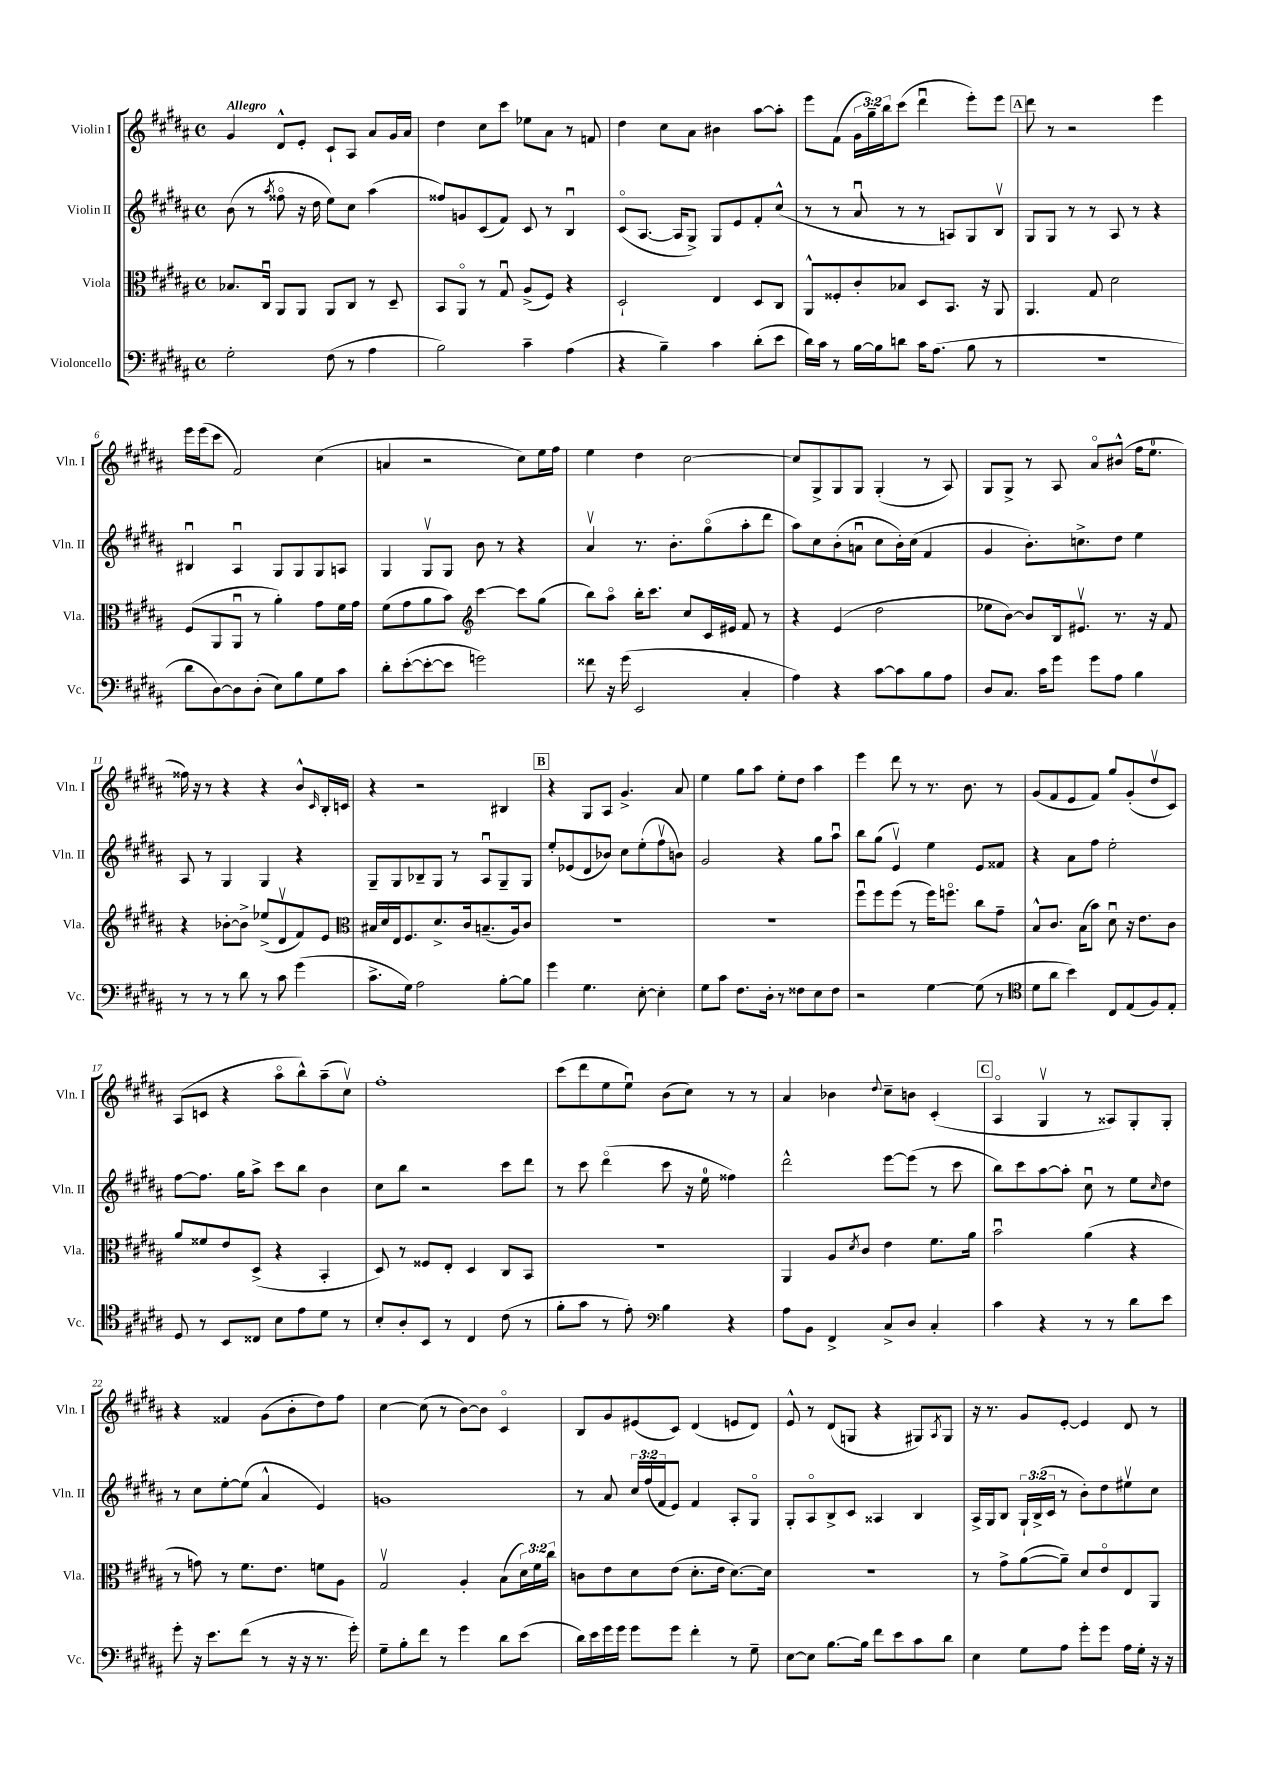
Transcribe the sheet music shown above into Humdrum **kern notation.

**kern	**kern	**kern	**kern
*staff4	*staff3	*staff2	*staff1
*clefF4	*clefC3	*clefG2	*clefG2
*k[f#c#g#d#a#]	*k[f#c#g#d#a#]	*k[f#c#g#d#a#]	*k[f#c#g#d#a#]
*M4/4	*M4/4	*M4/4	*M4/4
*met(c)	*met(c)	*met(c)	*met(c)
2G#'\	8.B-/L	(8b\	4g#/
.	.	8r	.
.	16C#u/Jk	.	.
.	.	8qaa#/	.
.	8AA#/L	8ff##o\	8d#^^/L
.	8AA#/J	16r	8e'/J
.	.	16dd#\	.
(8F#\	8AA#/L	8ee\L)	8c#`/L
8r	8C#/J	8cc#\J	8A#/J
4A#\	8r	(4aa#\	8a#/L
.	8D#~/	.	16g#/L
.	.	.	16a#/JJ
=	=	=	=
2B\)	8BB/L	8ff##/L)	4dd#\
.	8AA#o/J	8g/	.
.	8r	(8c#/	8cc#\L
.	8G#u/	8f#/J)	8ccc#\J
4c#~\	(8A#^/L	8c#/	8ee-\L
.	8F#/J)	8r	8a#\J
(4A#\	4r	4Bu/	8r
.	.	.	8f/
=	=	=	=
4r	2D#`/	(8c#o/L	4dd#\
.	.	[8.A#/J	.
4B~\)	.	.	8cc#\L
.	.	16A#/]LK	.
.	.	8G#^/J)	8a#\J
4c#\	4E/	8G#/L	4b#\
.	.	8e/	.
(8d#'\L	8D#/L	8f#'/	[8aa#\L
8e\J	8C#/J	(8cc#^^/J	8aa#'\]J
=	=	=	=
16d#\LL)	8AA#^^/L	8r	8eee\L
16c#\JJ	.	.	.
8r	8F##'/	8r	(8f#\J
[16B\LL	8c#'/	8a#u/	24g#\LL
.	.	.	24gg#~\)
16B\]J	.	.	.
.	.	.	24bb\J
8d\J	8B-/J	8r	(8ccc#\J
16c#\LK	8D#/L	8r	4ddd#u\
(8.A#\J	.	.	.
.	8.BB/J	8A/L)	.
8B\	.	8G#/	8eee'\L)
.	16r	.	.
8r	8AA#/	8Bv/J	8eee\J
=	=	=	=
1r	4.AA#/	8G#/L	8ddd#\
.	.	8G#/J	8r
.	.	8r	2r
.	8G#/	8r	.
.	2d#\	8A#/	.
.	.	8r	.
.	.	4r	4eee\
=	=	=	=
8d#\L	(8F#/L	4B#u/	16eee\LL
.	.	.	(16eee\J
[8D#\)	8AA#/	.	8ccc#\J
8D#\]	8AA#u/J	4A#u/	2f#/)
(8D#'\J	8r	.	.
8E\L)	4a#'\)	8G#/L	.
8B\	.	8G#/	.
8G#\	8g#\L	8G#/	(4cc#\
8c#\J	16f#\L	8A/J	.
.	16g#\JJ	.	.
=	=	=	=
8d#'\L	(8f#\L	4G#/	4a/
([8e'\	8g#\	.	.
8e'\_	8a#\	8G#v/L	2r
8e\]J	8b\J)	8G#/J	.
*	*clefG2	*	*
2g\)	[4ccc#\	8b\	.
.	.	8r	.
.	8ccc#\]L	4r	8cc#\L)
.	(8gg#\J	.	16ee\L
.	.	.	16ff#\JJ
=	=	=	=
8f##\	8bb\L)	4a#v/	4ee\
16r	8aa#o\J	.	.
(16g#\	.	.	.
2EE/	16bb'\LK	8.r	4dd#\
.	8.ccc#\J	.	.
.	.	8.b'\L	.
.	8cc#/L	.	[2cc#\
.	16c#/L	(8gg#o\	.
.	16e#/JJ	.	.
4C#'/	8f#/	8aa#'\	.
.	8r	8ddd#\J	.
=	=	=	=
4A#\)	4r	8aa#\L)	8cc#/]L
.	.	8cc#\	8G#^/
4r	(4e/	(8b'\	8G#/
.	.	8au\J	8G#/J
[8c#\L	2dd#\	8cc#\L	(4G#'/
8c#\]	.	16b'\L)	.
.	.	(16cc#\JJ	.
8B\	.	4f#/	8r
8A#\J	.	.	8A#/)
=	=	=	=
8D#/L	8ee-\L	4g#/	8G#/L
8.C#/J	[8b\J)	.	8G#^/J
.	8b/]L	8.b'\L)	8r
16c#\LK	.	.	.
8g#\J	16B/k	.	8A#/
.	8.e#v/J	8.cc^\	.
8g#\L	.	.	8a#o/L
8A#\J	8.r	8dd#\J	(8b#^^/J
4B\	.	4ee\	16ff#\LK
.	16r	.	8.ee\J
.	8f#/	.	.
=	=	=	=
8r	4r	8A#/	16ff##\)
.	.	.	16r
8r	.	8r	8r
8r	[8b-'\L	4G#/	4r
8d#\	8b-^\]J	.	.
8r	(8ee-^/L	4G#/	4r
8c#\	8d#v/	.	.
(4g#\	8f#/)	4r	8b^^/L
.	.	.	16qqc#/
.	8e/J	.	16B'/L
.	.	.	16c/JJ
=	=	=	=
*	*clefC3	*	*
8.c#^\L	16B#/LL	8G#~/L	4r
.	16d#/	.	.
.	16E/J	8G#/	.
16G#\Jk)	8.F#/	.	.
2A#\	.	8B-~/	2r
.	8.d#^/	8G#/J	.
.	.	8r	.
.	16c#/k	.	.
.	(8.B~/	8A#u/L	.
[8B'\L	.	8G#~/	4B#/
.	16A#/k)	.	.
8B\]J	8c#/J	8G#/J	.
=	=	=	=
4g#\	1r	8ee'/L	4r
.	.	(8e-/	.
4.G#\	.	8d#/	8G#/L
.	.	8b-/J)	8A#/J
.	.	8cc#\L	4.g#^/
[8E'\	.	(8ee'\	.
4E'\]	.	8ff#v\	.
.	.	8b\J)	8a#/
=	=	=	=
8G#\L	1r	2g#/	4ee\
8c#\J	.	.	.
8.F#\L	.	.	8gg#\L
.	.	.	8aa#\J
16D#'\Jk	.	.	.
8r	.	4r	8ee'\L
8F##\L	.	.	8dd#\J
8E\	.	8gg#\L	4aa#\
8F##\J	.	8aa#u\J	.
=	=	=	=
2r	8ff#u\L	8bb\L	4eee\
.	8ff#\	(8gg#\J	.
.	(8ff#\J	4ev/)	8ddd#\
.	8r	.	8r
[4G#\	16ff#\LK)	4ee\	8.r
.	8.ffo\J	.	.
.	.	.	8.b\
(8G#\]	8cc#\L	8e/L	.
8r	8g#~\J	8f##/J	8r
=	=	=	=
*clefC4	*	*	*
8d#\L	8B^^/L	4r	(8g#/L
8a#\J	8.c#/J	.	8f#/
4b\)	.	8a#\L	8e/
.	(16B\LK	.	.
.	8b\J)	8ff#\J	8f#/J)
8C#/L	8d#u\	2ee'\	8gg#/L
(8E/	16r	.	(8g#'/
.	8.e\L	.	.
8F#/)	.	.	8dd#v/
8E'/J	8c#\J	.	8c#/J)
=	=	=	=
8D#/	8a#/L	[8ff#\L	(8A#/L
8r	8f##/	8.ff#\]J	8c/J
8BB/L	8e/	.	4r
.	.	16gg#\LK	.
8C##/J	(8D#^/J	8aa#^\J	.
8B\L	4r	8ccc#\L	8aa#o\L
8e\	.	8bb\J	8bb^^\)
8d#\J	4BB'/	4b\	(8aa#~\
8r	.	.	8cc#v\J)
=	=	=	=
8B'/L	8D#/)	8cc#\L	1ff#'
8A#'/	8r	8bb\J	.
8BB/J	8F##/L	2r	.
8r	8E'/J	.	.
4C#/	4D#/	.	.
(8c#\	8C#/L	8ccc#\L	.
8r	8BB/J	8ddd#\J	.
=	=	=	=
8f#'\L	1r	8r	(8ccc#\L
8g#\J	.	8ccc#\	8ddd#\
8r	.	(4ddd#o\	8ee\
8e'\)	.	.	8eeu\J)
*clefF4	*	*	*
4B\	.	8ccc#\	(8b\L
.	.	16r	8cc#\J)
.	.	16ee\	.
4r	.	4ff##\)	8r
.	.	.	8r
=	=	=	=
8A#\L	4AA#/	2ddd#^^\	4a#/
8BB\J	.	.	.
4FF#^/	8A#/L	.	4b-\
.	8qd#/	.	.
.	8c#/J	.	.
.	.	.	8qqdd#/
8C#^/L	4e\	[8eee\L	8cc#~\L
8D#/J	.	(8eee\]J	8b\J
4C#'/	8.f#\L	8r	(4c#'/
.	.	8ccc#\	.
.	16a#\Jk	.	.
=	=	=	=
4c#\	2bu\	8bb\L)	4A#o/
.	.	8ccc#\	.
4r	.	[8aa#\	4G#v/
.	.	8aa#'\]J	.
8r	(4a#\	8cc#u\	8r
8r	.	8r	8A##/L)
8d#\L	4r	8ee\L	8G#'/
.	.	16qqcc#/	.
8e\J	.	8dd#\J	8G#'/J
=	=	=	=
8g#'\	8r	8r	4r
16r	8g\)	8cc#\L	.
8.e\L	.	.	.
.	8r	[8ee'\	4f##/
(8f#\J	8.f#\L	(8ee\]J	.
8r	.	4a#^^/	(8g#\L
.	8.e\J	.	.
16r	.	.	8b'\
16r	.	.	.
8.r	8f\L	4e/)	8dd#\)
.	8A#\J	.	8ff#\J
16g#'\)	.	.	.
=	=	=	=
8G#~\L	2G#v/	1g	[4cc#\
8B'\	.	.	.
8f#\J	.	.	(8cc#\]
8r	.	.	8r
4g#\	4A#'/	.	[8b\L)
.	.	.	8b\]J
8d#\L	(8B\L	.	4c#o/
(8e\J	24d#\L)	.	.
.	24f#\	.	.
.	24cc#\JJ	.	.
=	=	=	=
16d#\LL)	8c\L	8r	8B/L
16e\	.	.	.
16g#\	8e\	8a#/	8g#/
16g#\JJ	.	.	.
8g#\L	8d#\	24cc#/LL	(8e#/
.	.	(24ff#/	.
.	.	24f#/J	.
8g#\J	(8e\J	8e/J)	8c#/J)
4f#'\	8.d#'\L	4f#/	(4d#/
.	16e\Jk	.	.
8r	[8.d#\L)	8A#'/L	8e/L
8G#~\	.	8G#o/J	8d#/J)
.	16d#\]Jk	.	.
=	=	=	=
[8E\L	1r	8G#'/L	8e^^/
8E\]J	.	8A#o/	8r
[8.B\L	.	8B^/	(8d#/L
.	.	8c#/J	8G/J
16B\]Jk	.	.	.
8f#\L	.	4A##/	4r
8e\	.	.	.
8c#\	.	4B/	8G#/L)
.	.	.	8qA#/
8d#\J	.	.	8G#/J
=	=	=	=
4E\	8r	16A#^/LL	16r
.	.	16G#/J	8.r
.	8g#^\L	8B/J	.
8G#\L	([8a#\	24G#`/LL	8g#/L
.	.	(24B^/	.
.	.	24c#/JJ	.
8A#\J	8a#~\]J)	8r	[8e'/J
8g#'\L	8d#/L	8b'\L)	4e/]
8g#\J	8eo/	8dd#\	.
16A#\LL	8E/	8ee#v\	8d#/
16G#'\JJ	.	.	.
16r	8AA#/J	8cc#\J	8r
16r	.	.	.
==	==	==	==
*-	*-	*-	*-
